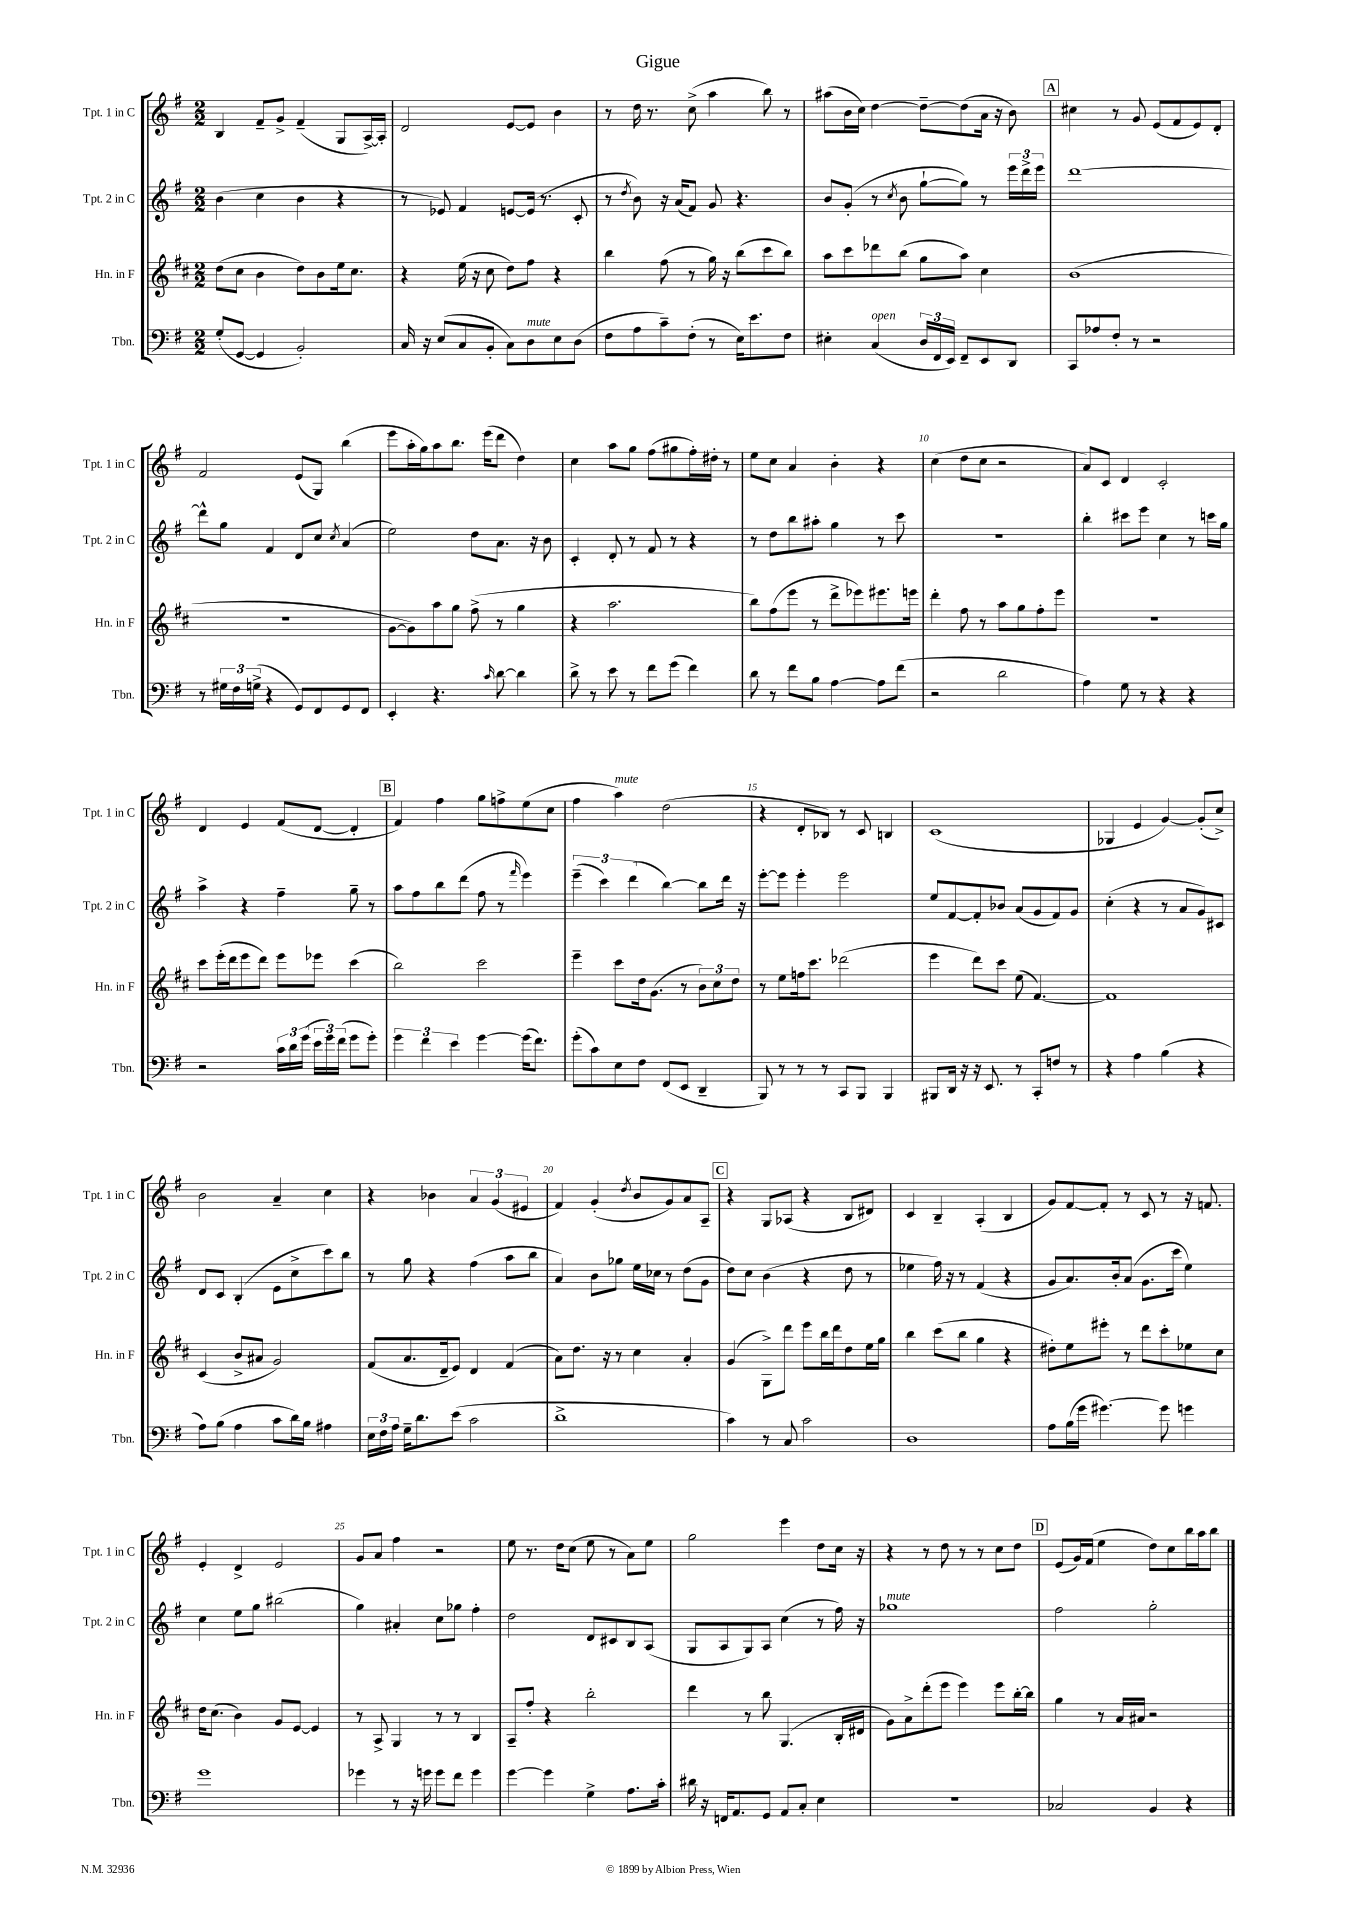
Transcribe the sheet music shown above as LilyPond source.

\header { title = "Gigue" }
<<
\new StaffGroup <<
\new Staff = "s0" \with { instrumentName = "Tpt. 1 in C" shortInstrumentName = "Tpt. 1 in C" } {
    \clef treble \key g \major \numericTimeSignature \time 2/2
    \autoBeamOff b4 fis'8[-- g'8]-> fis'4--( g8[ a16~->) a16]-. |
    d'2 e'8[~ e'8] b'4 |
    r8 d''16 r8. c''8->( a''4 b''8) r8 |
    ais''8[( b'16 c''16]) d''4~ d''8[~-- d''8( a'16] r16 b'8) |
    \mark \markup { \box "A" } cis''4 r8 g'8 e'8[( fis'8 e'8) d'8]-. |
    fis'2 e'8[( g8]) b''4( |
    e'''8[ a''16-. g''16) a''8 b''8.] e'''16[( d'''8] d''4) |
    c''4 a''8[ g''8] fis''8[( gis''8 fis''16-.) dis''16]-. r8 |
    e''8[ c''8] a'4 b'4-. r4 |
    c''4( d''8[ c''8] r2 |
    a'8[) c'8] d'4 c'2-. |
    d'4 e'4 fis'8[( d'8]~ d'4-. |
    \mark \markup { \box "B" } fis'4) fis''4 g''8[ f''8-> e''8( c''8] |
    fis''4 a''4^\markup { \italic "mute" }) d''2( |
    r4 d'8[-. bes8]) r8 c'8 b4 |
    c'1( |
    ges4 e'4 g'4~) g'8[-.( c''8]->) |
    b'2 a'4-- c''4 |
    r4 bes'4 \tuplet 3/2 { a'4 g'4( eis'4 } |
    fis'4) g'4-.( \acciaccatura { d''8 } b'8[ g'8) a'8 a8]-- |
    \mark \markup { \box "C" } r4 g8[ aes8]( r4 b8[ dis'8]) |
    c'4 b4-- a4-.( b4 |
    g'8[) fis'8~ fis'8]-. r8 c'8 r8 r16 f'8. |
    e'4-. d'4-> e'2 |
    g'8[ a'8] fis''4 r2 |
    e''8 r8. d''16[ c''8]( e''8 r8 a'8[) e''8] |
    g''2 e'''4 d''8[ c''16] r16 |
    r4 r8 d''8 r8 r8 c''8[ d''8] |
    \mark \markup { \box "D" } e'8[( g'16) fis'16]( e''4 d''8[) c''8 b''16 a''16 b''8] \bar "|." |
}
\new Staff = "s1" \with { instrumentName = "Tpt. 2 in C" shortInstrumentName = "Tpt. 2 in C" } {
    \clef treble \key g \major \numericTimeSignature \time 2/2
    \autoBeamOff b'4( c''4 b'4 r4 |
    r8 ees'8) fis'4 e'8[~ e'16]( r8. c'8-. |
    r8 \acciaccatura { d''8 } b'8) r16 a'16[( fis'8]) g'8 r4. |
    b'8[ g'8]-.( r8 \acciaccatura { c''8 } b'8 g''8[~-! g''8]) r8 \tuplet 3/2 { e'''16[ d'''16-> e'''16] } |
    \mark \markup { \box "A" } d'''1~ |
    d'''8[-^ g''8] fis'4 d'8[ c''8] \acciaccatura { c''8 } a'4( |
    e''2) d''8[ a'8.] r16 b'8 |
    c'4-. d'8-. r8 fis'8 r8 r4 |
    r8 d''8[ b''8 ais''8]-. g''4 r8 c'''8 |
    R1 |
    b''4-. cis'''8[ e'''8] c''4 r8 c'''16[ g''16] |
    a''4-> r4 fis''4-- g''8-- r8 |
    \mark \markup { \box "B" } a''8[ fis''8 b''8 d'''8]( fis''8 r8 \grace { fis'''16 } e'''4) |
    \tuplet 3/2 { e'''4--( c'''4) d'''4( } b''4~) b''8[ d'''16] r16 |
    e'''8[~-. e'''8] e'''4-. e'''2 |
    e''8[ fis'8~ fis'8-. bes'8] a'8[( g'8 fis'8) g'8] |
    c''4-.( r4 r8 a'8[ g'8) cis'8] |
    d'8[ c'8] b4-.( e'8[ c''8-> c'''8) b''8] |
    r8 g''8 r4 fis''4( a''8[ b''8] |
    a'4) b'8[ ges''8] e''16[ ces''16] r8 d''8[( g'8] |
    \mark \markup { \box "C" } d''8[) c''8] b'4( r4 d''8 r8 |
    ees''4 fis''16) r16 r8 fis'4( r4 |
    g'8[ a'8.) b'16-. a'8]( g'8.[ c'''16] e''4) |
    c''4 e''8[ g''8] bis''2( |
    g''4) ais'4-. c''8[ ges''8] fis''4-. |
    d''2 d'8[ cis'8 b8 a8]( |
    g8[ a8 g8) a8] c''4( r8 fis''16) r16 |
    ges''1^\markup { \italic "mute" } |
    \mark \markup { \box "D" } fis''2 g''2-. \bar "|." |
}
\new Staff = "s2" \with { instrumentName = "Hn. in F" shortInstrumentName = "Hn. in F" } {
    \clef treble \key d \major \numericTimeSignature \time 2/2
    \autoBeamOff d''8[( cis''8] b'4 d''8[) b'8 e''16 cis''8.] |
    r4 e''16( r16 cis''8 d''8[) fis''8] r4 |
    b''4 fis''8( r8 g''16) r16 b''8[( cis'''8 b''8]) |
    a''8[ cis'''8 des'''8 b''8]( g''8[ a''8]) cis''4 |
    \mark \markup { \box "A" } b'1( |
    r1 |
    g'8[~ g'8) a''8 g''8] fis''8->( r8 g''4 |
    r4 a''2. |
    b''8[) fis''8( e'''8] r8 d'''8[-> ees'''8) eis'''8. e'''16] |
    d'''4-. fis''8 r8 a''8[ g''8 fis''8-. e'''8] |
    r1 |
    cis'''8[ e'''16-.( d'''16 e'''8 d'''8]) e'''8[ ees'''8] cis'''4( |
    \mark \markup { \box "B" } b''2) cis'''2 |
    e'''4-- cis'''8[ d''16 g'8.]( r8 \tuplet 3/2 { b'8[) cis''8 d''8] } |
    r8 e''8[ f''16 cis'''8.] des'''2( |
    e'''4 d'''8[) cis'''8] e''8( fis'4.~) |
    fis'1 |
    cis'4( b'8[-> ais'8] g'2) |
    fis'8[( a'8. d'16-- e'8]) d'4 fis'4( |
    a'8[) d''8.] r16 r8 cis''4 a'4-. |
    \mark \markup { \box "C" } g'4( g8[->) d'''8] e'''8[ b''16 d'''16 d''8 e''16 g''16] |
    b''4 cis'''8[( b''8] g''4 r4 |
    dis''8[-.) e''8 eis'''8]-. r8 d'''8[ cis'''8-. ees''8 cis''8] |
    d''16[ cis''8.]( b'4) g'8[ e'8]~ e'4 |
    r8 a8-> g4 r8 r8 b4 |
    a8[-- fis''8]-. r4 b''2-. |
    d'''4 r8 b''8 g4.( b16[-. dis'16] |
    g'8[) a'8-> d'''8-.( e'''8] e'''4) e'''8[ b''16~-. b''16] |
    \mark \markup { \box "D" } g''4 r8 a'16[ ais'16] r2 \bar "|." |
}
\new Staff = "s3" \with { instrumentName = "Tbn." shortInstrumentName = "Tbn." } {
    \clef bass \key g \major \numericTimeSignature \time 2/2
    \autoBeamOff g8[-.( g,8]~ g,4 b,2-.) |
    c16 r16 e8[( c8 b,8]-. c8[) d8^\markup { \italic "mute" } e8 d8]( |
    fis8[ a8 c'8--) fis8]-.( r8 e16[) e'8. fis8] |
    eis4-. c4^\markup { \italic "open" }( \tuplet 3/2 { d16[ fis,16 e,16]) } fis,8[-- e,8 d,8] |
    \mark \markup { \box "A" } c,8[ aes8 fis8]-. r8 r2 |
    r8 \tuplet 3/2 { gis16[ fis16 g16]->( } r4 g,8[) fis,8 g,8 fis,8] |
    e,4-. r4. \grace { c'16 } d'8~ d'4 |
    d'8-> r8 e'8 r8 fis'8[ g'8]( fis'4) |
    d'8 r8 fis'8[ b8] a4~ a8[ fis'8]( |
    r2 d'2 |
    a4) g8 r8 r4 r4 |
    r2 \tuplet 3/2 { c'16[ d'16 g'16]( } \tuplet 3/2 { e'16[ g'16) fis'16]( } g'8[ g'8]-.) |
    \mark \markup { \box "B" } \tuplet 3/2 { g'4 fis'4 e'4 } g'4~ g'16[( fis'8.]) |
    g'8[-.( c'8) e8 fis8] fis,8[( e,8] d,4-- |
    b,,8) r8 r8 r8 c,8[ b,,8] b,,4 |
    bis,,8[ d,16] r16 r16 e,8. r8 c,8[-. f8] r8 |
    r4 a4 b4( r4 |
    a8[) b8]( a4 c'8[ d'16) b16] ais4 |
    \tuplet 3/2 { e16[ fis16 a16] } g16[-- d'8. e'8]( c'2 |
    d'1-> |
    \mark \markup { \box "C" } c'4) r8 c8 c'2 |
    d1 |
    a8[ b16( g'16] gis'4.~) gis'8 g'4 |
    g'1 |
    ges'4 r8 r16 g'16 g'8[ fis'8] g'4 |
    g'4~ g'4 g4-> a8.[ c'16]-. |
    dis'16 r16 f,16[ a,8. g,8] a,8[ c8]-. e4 |
    R1 |
    \mark \markup { \box "D" } ces2 b,4 r4 \bar "|." |
}
>>
>>
\layout { \context { \Score \override BarNumber.break-visibility = ##(#f #t #t) barNumberVisibility = #(every-nth-bar-number-visible 5) } }
